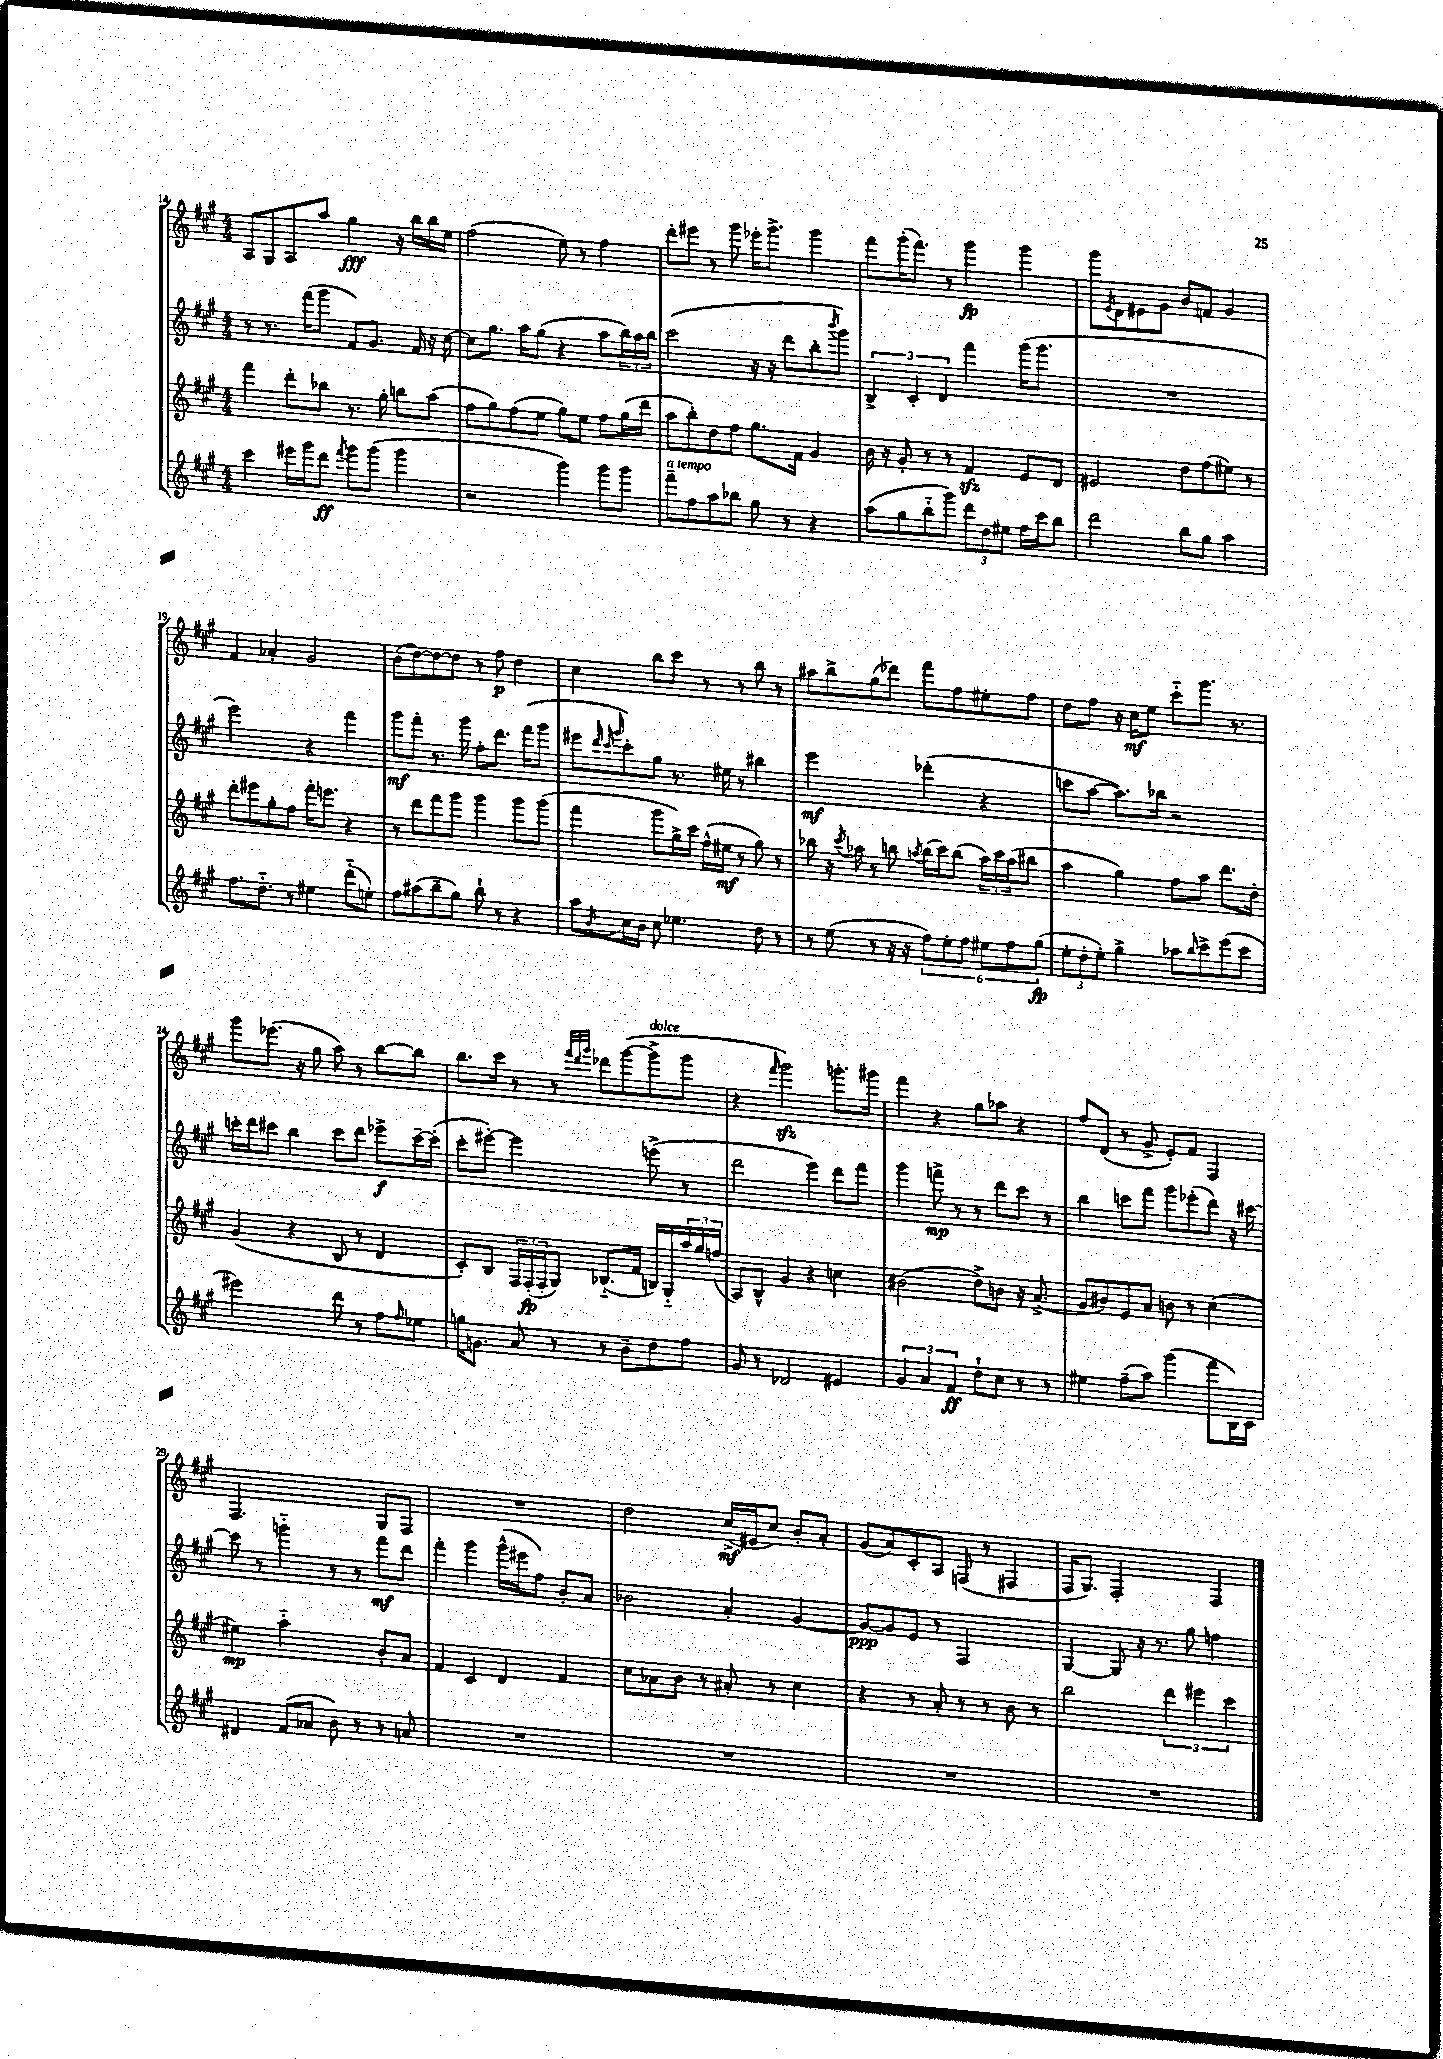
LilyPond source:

<<
\new StaffGroup <<
\new Staff = "s0" {
    \clef treble \key a \major \numericTimeSignature \time 4/4
    a8 gis8 a8 a''8 gis''4\fff r16 b''16 b''16 e''16 |
    fis''2( e''8) r8 fis''4 |
    d'''8-. eis'''8 r8 gis'''8 ees'''16-. gis'''8.-> gis'''4 |
    fis'''8 gis'''16-.( fis'''8.) r8 gis'''4\fp gis'''4 |
    gis'''8 \acciaccatura { e'8 } d'8 eis'8 gis'8 b'8 f'8 gis'4 |
    fis'4 aes'4-. gis'2 |
    b'8( d''8~) d''8~ d''8 r8 fis''8\p d''4 |
    cis''4 b''8 cis'''8 r8 r8 b''8 r8 |
    ais''8 b''8-> gis''8( des'''8) fis'''8 fis''8 eis''8-. fis''8 |
    d''8 fis''8 r16 cis''16\mf e''8 cis'''8-_ gis'''8. r8. |
    gis'''8 ees'''8.( r16 gis''8 a''8) r8 b''8~ b''8 |
    b''8. cis'''16 r8 r8 \grace { fis'''32 d'''32 gis'''32 } des'''8 gis'''8~( gis'''8->^\markup { \italic "dolce" } gis'''8 |
    r4 \grace { fis'''16 } gis'''2\sfz) g'''8.-. gis'''16 |
    fis'''4 r4 gis''8 aes''8 r4 |
    fis''8 d'8( r8 gis'8-> e'8-.) fis'8 fis4 |
    fis2. gis8 fis8 |
    R1 |
    d''2 cis''16->\mf( eis'16 cis''8) b'8-. a'8-. |
    gis'8( a'8) cis'8-. a8 f8( r8 fis4 |
    fis16 gis8.) fis2-. fis4 \bar "|." |
}
\new Staff = "s1" {
    \clef treble \key a \major \numericTimeSignature \time 4/4
    r8 r8. fis'''16( gis'''8 fis'8) gis'8. fis'16 r16 cis''16~ |
    cis''8 gis''8. a''16 gis''8( r4 a''8 \tuplet 3/2 { b''16) a''16 b''16 } |
    cis'''2( r16 r16 d'''8 b''8-. \acciaccatura { b'''8 } gis'''8) |
    \tuplet 3/2 { b4-> cis'4-. d'4 } fis'''4 gis'''16( gis'''8. |
    R1 |
    e'''2) r4 fis'''4 |
    gis'''8\mf fis'''8-. r8. gis'''16 fis''8-. d'''8. fis'''16( gis'''8 |
    eis'''8 \grace { d'''32 cis'''32 gis'''32 } cis'''8-.) gis''8 r8. eis''16 r8 bis''4 |
    e'''2\mf des'''4-.( r4 |
    c'''8 a''8~ a''8.) bes''16 r2 |
    c'''16-. d'''16 cis'''8 b''4 cis'''8 d'''8 ees'''8->\f cis'''16~-- cis'''16-.( |
    cis'''8-. eis'''8~-.) eis'''2 e'''8->( r8 |
    d'''2 e'''4) d'''8 fis'''8 |
    gis'''4 f'''8->\mp r8 r8 d'''8 cis'''8 r8 |
    b''4 c'''8 fis'''8 gis'''8 ees'''8-.( d'''8) r16 cis'''16~ |
    cis'''8 r8 g'''4-_ r8 r8 fis'''8\mf d'''8 |
    fis'''4-. gis'''4 gis'''16-^( eis'''16 fis''8) b'8-. a'8 |
    bes'2 a'4-. gis'4~ |
    gis'8~\ppp gis'8 e'8 r8 fis2 |
    gis4~ gis8 r16 r8. gis''8 f''4 \bar "|." |
}
\new Staff = "s2" {
    \clef treble \key a \major \numericTimeSignature \time 4/4
    fis'''4 d'''8-. bes''8 r8. gis''16-. b''8 a''8( |
    fis''8 gis''8) fis''8( e''8 gis''8) e''8 fis''8 gis''16( d'''16 |
    a''8 b''8-.) d''8 fis''8 gis''8. fis'16 gis'4 |
    b'16 r16 gis'8-. r8 r8 fis'4\sfz e'8 d'8 |
    eis'2 d''8 fis''8( eis''8) r8 |
    d'''8-. eis'''8 gis''8-. fis''8 fis'''16-. e'''8. r4 |
    r8 d'''8 fis'''8 gis'''8 gis'''4 gis'''8 gis'''8( |
    fis'''4 gis'''8 gis''16->) cis'''16 fis''16-^( eis''16\mf r8 gis''8) r8 |
    bes''8 r16 \acciaccatura { cis'''8 } aes''16 r8 b''8 \acciaccatura { a''8 } b''16( cis'''16) b''8( \tuplet 3/2 { a''16) cis'''16 a''16( } bis''8 |
    a''4 gis''4) fis''8 a''8 d'''8. d''16-. |
    gis'4( r4 b8 r8 d'4 |
    cis'8-.) b8 \tuplet 3/2 { fis16 fis16-.\fp( fis16-. } gis8) bes8.-_( fis'16 b16) gis16-_ \tuplet 3/2 { a''16 gis''16 f''16( } |
    a8) b8-^ gis'4 r4 c''4 |
    bis'2( d''8->) b'8 r16 a'8.->( |
    gis'8 bis'8) e'8 a'8 b'8 r8 cis''4( |
    eis''4\mp) a''2-_ b'8-. a'8 |
    fis'4 cis'4 d'4 fis'4 |
    cis''8 aes'8 b'8 r8 ais'8-. r8 cis''4 |
    r4 r8 a'8-. r8 r8 b'8 r8 |
    b''2 \tuplet 3/2 { d'''4 eis'''4 cis'''4 } \bar "|." |
}
\new Staff = "s3" {
    \clef treble \key a \major \numericTimeSignature \time 4/4
    cis'''4 eis'''16 gis'''16 d'''8\ff \acciaccatura { fis'''8 } gis'''8 gis'''8( gis'''4 |
    r2 gis'''4) gis'''8 gis'''8 |
    fis'''8--^\markup { \italic "a tempo" } fis''8 a''8 bes''8 gis''8 r8 r4 |
    a''8( gis''8 b''8-_ gis'''8) \tuplet 3/2 { d'''8 d''8 eis''8 } fis''16 cis'''16 b''8 |
    d'''2 b''8 gis''8 a''4 |
    fis''8. d''8.-_ r8 eis''4 d'''8-_( e''8-.) |
    fis''8 ais''8( b''8-- gis''8) b''8-! r8 r4 |
    a''8 \acciaccatura { b'8 } cis''16 b'16 cis''8 ees''4. d''8 r8 |
    r8 e''8( r8 r16 r16 \tuplet 6/4 { fis''8) e''8-. fis''8 eis''8 fis''8 gis''8\fp( } |
    \tuplet 3/2 { e''8-. d''8-. e''8-.) } gis''4-> aes''8 \grace { b''16 } cis'''8-> e'''8( cis'''8 |
    eis'''2) d'''8 r8 fis''8 \grace { fis''16 } ees''8 |
    g''16 g'8. a'8 r8 r8 b'8-- d''8 fis''8 |
    gis'8 r8 des'2 eis'4 |
    \tuplet 3/2 { gis'4 a'4 fis'4\ff } d''8-! cis''8 r8 r8 |
    eis''4 fis''8--( a''8) gis'''4( fis'''8 b16) cis'16 |
    dis'4 fis'8( aes'8 b'8) r8 r8 a'8 |
    R1 |
    R1 |
    R1 |
    R1 \bar "|." |
}
>>
>>
\layout { \context { \Score currentBarNumber = #14 } }
